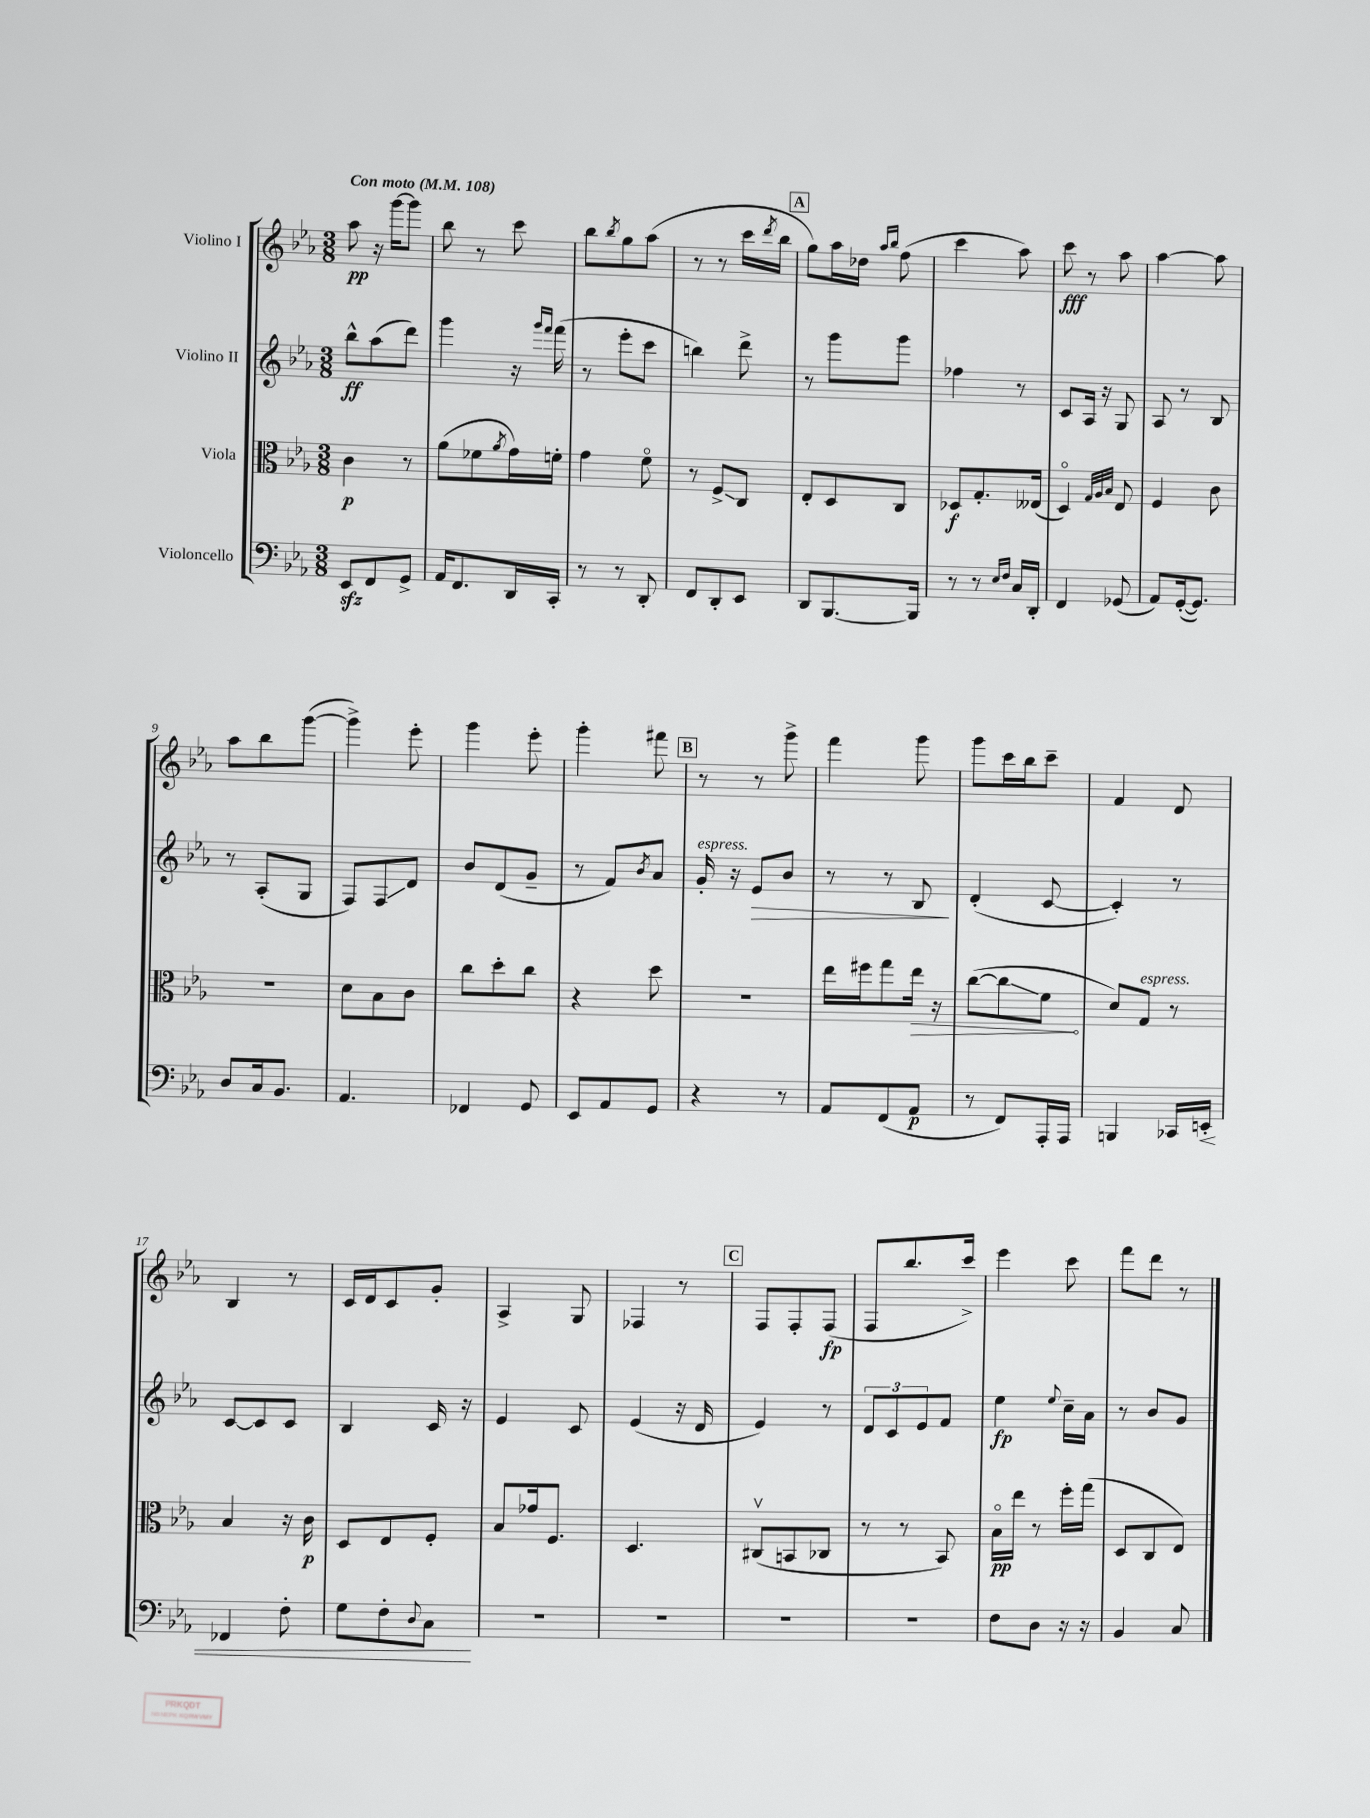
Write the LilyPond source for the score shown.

<<
\new StaffGroup <<
\new Staff = "s0" \with { instrumentName = "Violino I" } {
    \clef treble \key ees \major \numericTimeSignature \time 3/8 \tempo "Con moto" 4 = 108
    aes''8\pp r16 g'''16~ g'''8 |
    bes''8 r8 c'''8 |
    bes''8 \acciaccatura { bes''8 } g''8 aes''8( |
    r8 r8 c'''16 \acciaccatura { d'''8 } bes''16 |
    \mark \markup { \box "A" } g''8) aes''16 des''16 \grace { aes''16 bes''16 } f''8( |
    c'''4 aes''8) |
    c'''8\fff r8 aes''8 |
    aes''4~ aes''8 |
    aes''8 bes''8 g'''8~( |
    g'''4->) ees'''8-. |
    g'''4 ees'''8-. |
    g'''4-. fis'''8 |
    \mark \markup { \box "B" } r8 r8 g'''8-> |
    f'''4 g'''8 |
    g'''8 c'''16 bes''16 c'''8-- |
    f'4 d'8 |
    bes4 r8 |
    c'16 d'16 c'8 g'8-. |
    aes4-> g8 |
    fes4 r8 |
    \mark \markup { \box "C" } f8 f8-. f8\fp( |
    f8 bes''8. c'''16->) |
    ees'''4 c'''8 |
    f'''8 d'''8 r8 \bar "|." |
}
\new Staff = "s1" \with { instrumentName = "Violino II" } {
    \clef treble \key ees \major \numericTimeSignature \time 3/8
    bes''8-^\ff aes''8( d'''8) |
    g'''4 r16 \grace { g'''16 f'''16 } f'''16( |
    r8 ees'''8-. c'''8 |
    b''4) d'''8-> |
    \mark \markup { \box "A" } r8 g'''8 g'''8 |
    fes''4 r8 |
    c'8 aes16 r16 g8 |
    aes8 r8 bes8 |
    r8 aes8-.( g8 |
    f8) f8\glissando d'8 |
    bes'8 d'8( g'8-- |
    r8 f'8) \acciaccatura { bes'8 } aes'8 |
    \mark \markup { \box "B" } g'16-.^\markup { \italic "espress." } r16 ees'8\> bes'8 |
    r8 r8 bes8\! |
    d'4-.( c'8~ |
    c'4-.) r8 |
    c'8~ c'8 c'8 |
    bes4 c'16 r16 |
    ees'4 c'8 |
    ees'4( r16 d'16 |
    \mark \markup { \box "C" } ees'4) r8 |
    \tuplet 3/2 { d'8 c'8 ees'8 } f'8 |
    ees''4\fp \appoggiatura { ees''8 } c''16-- aes'16 |
    r8 bes'8 g'8 \bar "|." |
}
\new Staff = "s2" \with { instrumentName = "Viola" } {
    \clef alto \key ees \major \numericTimeSignature \time 3/8
    c'4\p r8 |
    aes'8( fes'8 \acciaccatura { aes'8 } g'16) f'16-. |
    g'4 f'8\flageolet |
    r8 f8->\glissando c8 |
    \mark \markup { \box "A" } ees8-. d8 c8 |
    des8\f g8.-. eeses16( |
    d4\flageolet) \grace { g32 aes32 bes32 } ees8 |
    f4 c'8 |
    R4. |
    d'8 bes8 c'8 |
    c''8 d''8-. c''8 |
    r4 d''8 |
    \mark \markup { \box "B" } R4. |
    ees''16 fis''16 g''8 \once \override Hairpin.circled-tip = ##t ees''16\> r16 |
    c''8~( c''8\glissando f'8\! |
    d'8) g8^\markup { \italic "espress." } r8 |
    bes4 r16 c'16\p |
    d8 ees8 f8-. |
    bes8 ges'16 f8. |
    d4. |
    \mark \markup { \box "C" } cis8\upbow( b,8 ces8 |
    r8 r8 bes,8) |
    bes16\flageolet\pp ees''16 r8 f''16-. g''16( |
    d8 c8 ees8) \bar "|." |
}
\new Staff = "s3" \with { instrumentName = "Violoncello" } {
    \clef bass \key ees \major \numericTimeSignature \time 3/8
    ees,8\sfz f,8 g,8-> |
    aes,16 f,8. d,16 c,16-. |
    r8 r8 d,8-. |
    f,8 d,8-. ees,8 |
    \mark \markup { \box "A" } d,8 bes,,8.~ bes,,16 |
    r8 r8 \grace { ees16 f16 } c16 d,16-. |
    f,4 ges,8( |
    aes,8) g,16~-.( g,8.) |
    d8 c16 bes,8. |
    aes,4. |
    fes,4 g,8 |
    ees,8 aes,8 g,8 |
    \mark \markup { \box "B" } r4 r8 |
    aes,8 f,8( aes,8\p |
    r8 f,8) aes,,16-. aes,,16 |
    b,,4 ces,16 e,16-.\< |
    fes,4 f8-. |
    g8 f8-. \appoggiatura { d8 } c8\! |
    R4. |
    R4. |
    \mark \markup { \box "C" } R4. |
    R4. |
    f8 d8 r16 r16 |
    bes,4 c8 \bar "|." |
}
>>
>>
